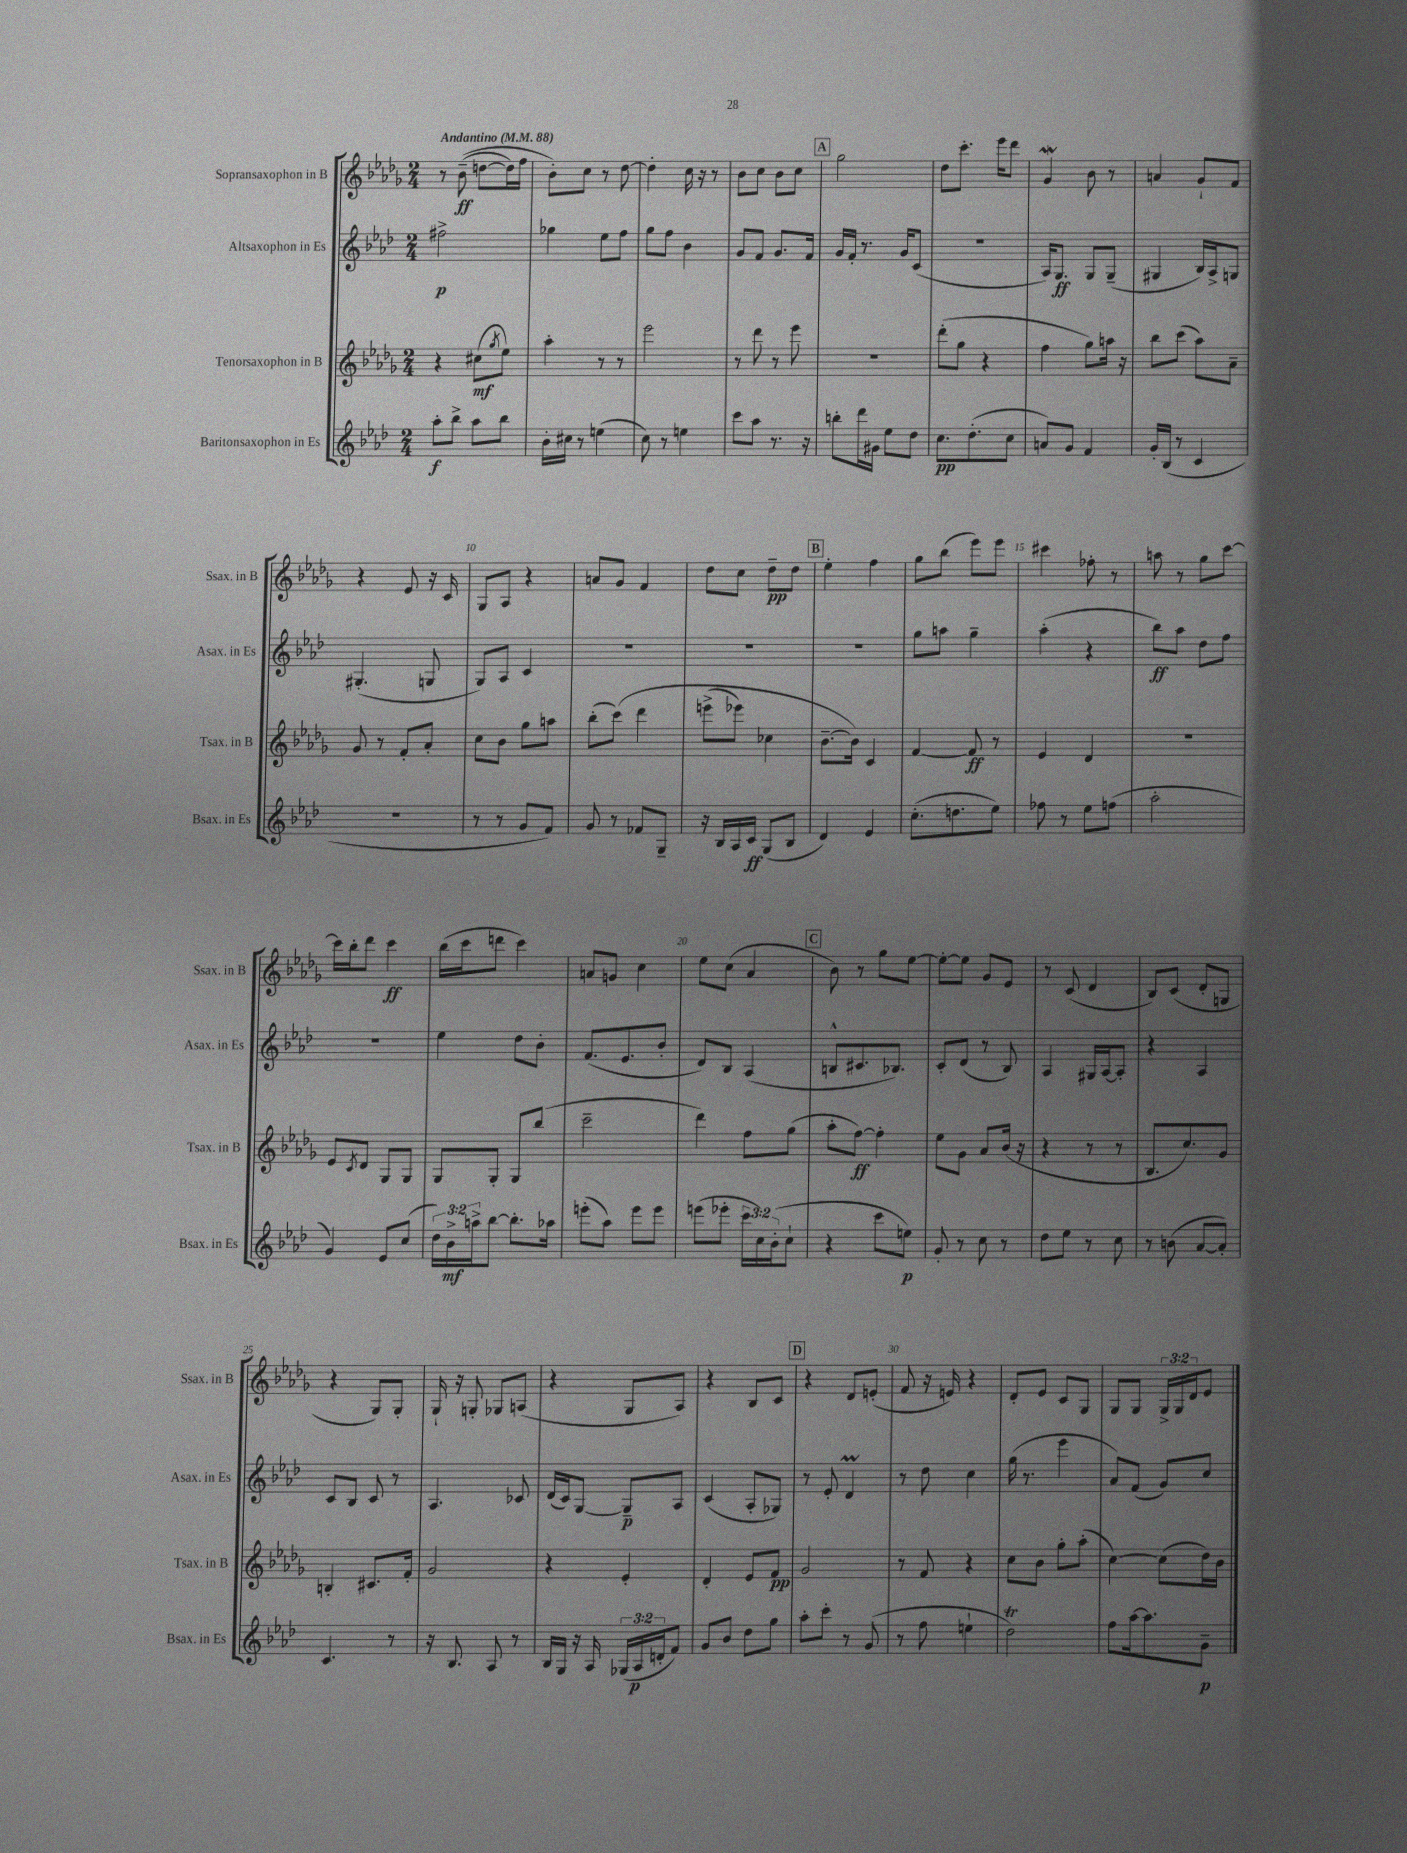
<<
\new StaffGroup <<
\new Staff = "s0" \with { instrumentName = "Sopransaxophon in B" shortInstrumentName = "Ssax. in B" } {
    \clef treble \key des \major \numericTimeSignature \time 2/4 \override Staff.TupletNumber.text = #tuplet-number::calc-fraction-text \tempo "Andantino" 4 = 88
    r8 bes'8--\ff(\( d''8~ d''16) f''16 |
    bes'8-.\) c''8 r8 des''8~ |
    des''4-. c''16 r16 r8 |
    bes'8 c''8 bes'8 c''8 |
    \mark \markup { \box "A" } ges''2 |
    des''8 c'''8.-. ees'''16 des'''8 |
    ges'4\mordent bes'8 r8 |
    a'4 ges'8-! f'8 |
    r4 ees'8 r16 c'16 |
    ges8 aes8 r4 |
    a'8 ges'8 f'4 |
    des''8 c''8 des''8--\pp des''8 |
    \mark \markup { \box "B" } ees''4-. f''4 |
    ges''8 bes''8( ees'''8) ees'''8 |
    cis'''4 fes''8-. r8 |
    a''8 r8 ges''8 c'''8~ |
    c'''16 bes''16-. des'''8 c'''4\ff |
    bes''16( c'''16 d'''8 c'''4) |
    a'8 g'8 c''4 |
    ees''8 c''8( aes'4 |
    \mark \markup { \box "C" } bes'8) r8 ges''8 ees''8~ |
    ees''8~-. ees''8 ges'8 ees'8 |
    r8 c'8( des'4 |
    bes8) c'8( des'8-. g8 |
    r4 ges8) ges8-. |
    ges16-! r16 g8-. ges8 a8( |
    r4 ges8 aes8) |
    r4 bes8 c'8 |
    \mark \markup { \box "D" } r4 des'8 e'8-.( |
    f'8 r16 e'16) r4 |
    des'8-. ees'8 c'8 ges8 |
    ges8 ges8 \tuplet 3/2 { ges16-> ges16 des'16 } ees'8 \bar "|." |
}
\new Staff = "s1" \with { instrumentName = "Altsaxophon in Es" shortInstrumentName = "Asax. in Es" } {
    \clef treble \key aes \major \numericTimeSignature \time 2/4
    fis''2->\p |
    ges''4 ees''8 f''8 |
    g''8 f''8 bes'4 |
    g'8 f'8 g'8. f'16 |
    \mark \markup { \box "A" } g'16 f'16-. r8. g'16 c'8( |
    R2 |
    aes16) g8.\ff g8 g8--( |
    gis4 bes16) aes16-> g8 |
    gis4.-.( g8 |
    g8) aes8 c'4 |
    R2 |
    R2 |
    \mark \markup { \box "B" } R2 |
    g''8 a''8 g''4-- |
    aes''4-.( r4 |
    bes''8\ff) aes''8 des''8 f''8 |
    R2 |
    ees''4 des''8 bes'8-. |
    f'8.( ees'8. bes'8-. |
    des'8) bes8 aes4( |
    \mark \markup { \box "C" } b8-^ cis'8. bes8.) |
    c'8-. des'8( r8 bes8) |
    aes4 gis16 aes16~ aes8-. |
    r4 aes4 |
    c'8 bes8 c'8 r8 |
    aes4. ces'8 |
    des'16( c'16) g8~ g8--\p aes8 |
    c'4( aes8-. ges8) |
    \mark \markup { \box "D" } r8 ees'8-. des'4\prall |
    r8 des''8 c''4 |
    g''16( r8. ees'''4 |
    aes'8) f'8( g'8) c''8 \bar "|." |
}
\new Staff = "s2" \with { instrumentName = "Tenorsaxophon in B" shortInstrumentName = "Tsax. in B" } {
    \clef treble \key des \major \numericTimeSignature \time 2/4
    r4 cis''8\mf( \acciaccatura { ges''8 } ees''8) |
    aes''4-. r8 r8 |
    ees'''2 |
    r8 des'''8 r8 ees'''8 |
    \mark \markup { \box "A" } R2 |
    des'''8-.( ges''8 r4 |
    f''4 ges''8) a''16 r16 |
    bes''8 c'''8( aes''8) aes'8-- |
    ges'8 r8 f'8-. aes'8-. |
    c''8 bes'8 ges''8 a''8 |
    bes''8-.( c'''8)\( des'''4 |
    e'''8->( ees'''8) ces''4 |
    \mark \markup { \box "B" } bes'8.~-- bes'16\) c'4 |
    f'4~ f'8\ff r8 |
    ees'4 des'4 |
    R2 |
    ees'8 \acciaccatura { c'8 } des'8 ges8 ges8 |
    ges8 ges8-. ges8 bes''8( |
    c'''2-- |
    des'''4) f''8 ges''8( |
    \mark \markup { \box "C" } aes''8-. f''8~\ff) f''4-. |
    ees''8 ges'8 aes'8 bes'16( r16 |
    r4 r8 r8 |
    bes8. c''8.) ges'8 |
    b4-. cis'8. f'16-. |
    ges'2 |
    r4 ees'4-. |
    des'4-. ees'8 f'8\pp |
    \mark \markup { \box "D" } ges'2 |
    r8 f'8 r4 |
    c''8 bes'8 ges''8-. aes''8-.( |
    c''4~) c''8( des''16) bes'16 \bar "|." |
}
\new Staff = "s3" \with { instrumentName = "Baritonsaxophon in Es" shortInstrumentName = "Bsax. in Es" } {
    \clef treble \key aes \major \numericTimeSignature \time 2/4 \override Staff.TupletNumber.text = #tuplet-number::calc-fraction-text
    aes''8-.\f bes''8-> aes''8 bes''8 |
    bes'16-. cis''16 r8 e''4( |
    c''8) r8 e''4 |
    c'''8 aes''8 r8. r16 |
    \mark \markup { \box "A" } b''8-. des'''16 gis'16 ees''8 des''8 |
    c''8.\pp des''8.-.( c''8 |
    a'8) g'8 f'4 |
    g'16-. bes16( r8 c'4 |
    r2 |
    r8 r8 g'8 f'8) |
    g'8 r8 fes'8 g8-- |
    r16 bes16 aes16 c'16\ff g8( bes8 |
    \mark \markup { \box "B" } des'4) ees'4 |
    c''8.-.( d''8. ees''8) |
    fes''8 r8 ees''8 f''8( |
    aes''2-. |
    g'4) ees'8 c''8( |
    \tuplet 3/2 { des''16) bes'16->\mf a''16-> } bes''8~ bes''8.-. aes''16 |
    e'''8-.( aes''8) e'''8 e'''8 |
    e'''8( ees'''8-. \tuplet 3/2 { c'''16 c''16) bes'16-.( } c''8-! |
    \mark \markup { \box "C" } r4 c'''8 e''8\p) |
    g'8-. r8 c''8 r8 |
    des''8 ees''8 r8 c''8 |
    r8 b'8( aes'8~ aes'8-.) |
    c'4. r8 |
    r16 bes8. aes8 r8 |
    bes16 g16 r16 aes16 \tuplet 3/2 { ges16( aes16\p d'16-. } f'8) |
    g'8 bes'8 des''8 g''8 |
    \mark \markup { \box "D" } aes''8-. c'''8-. r8 g'8( |
    r8 f''8 e''4-! |
    des''2\trill) |
    f''8 aes''16~ aes''8. g'8--\p \bar "|." |
}
>>
>>
\layout { \context { \Score \override BarNumber.break-visibility = ##(#f #t #t) barNumberVisibility = #(every-nth-bar-number-visible 5) } }
